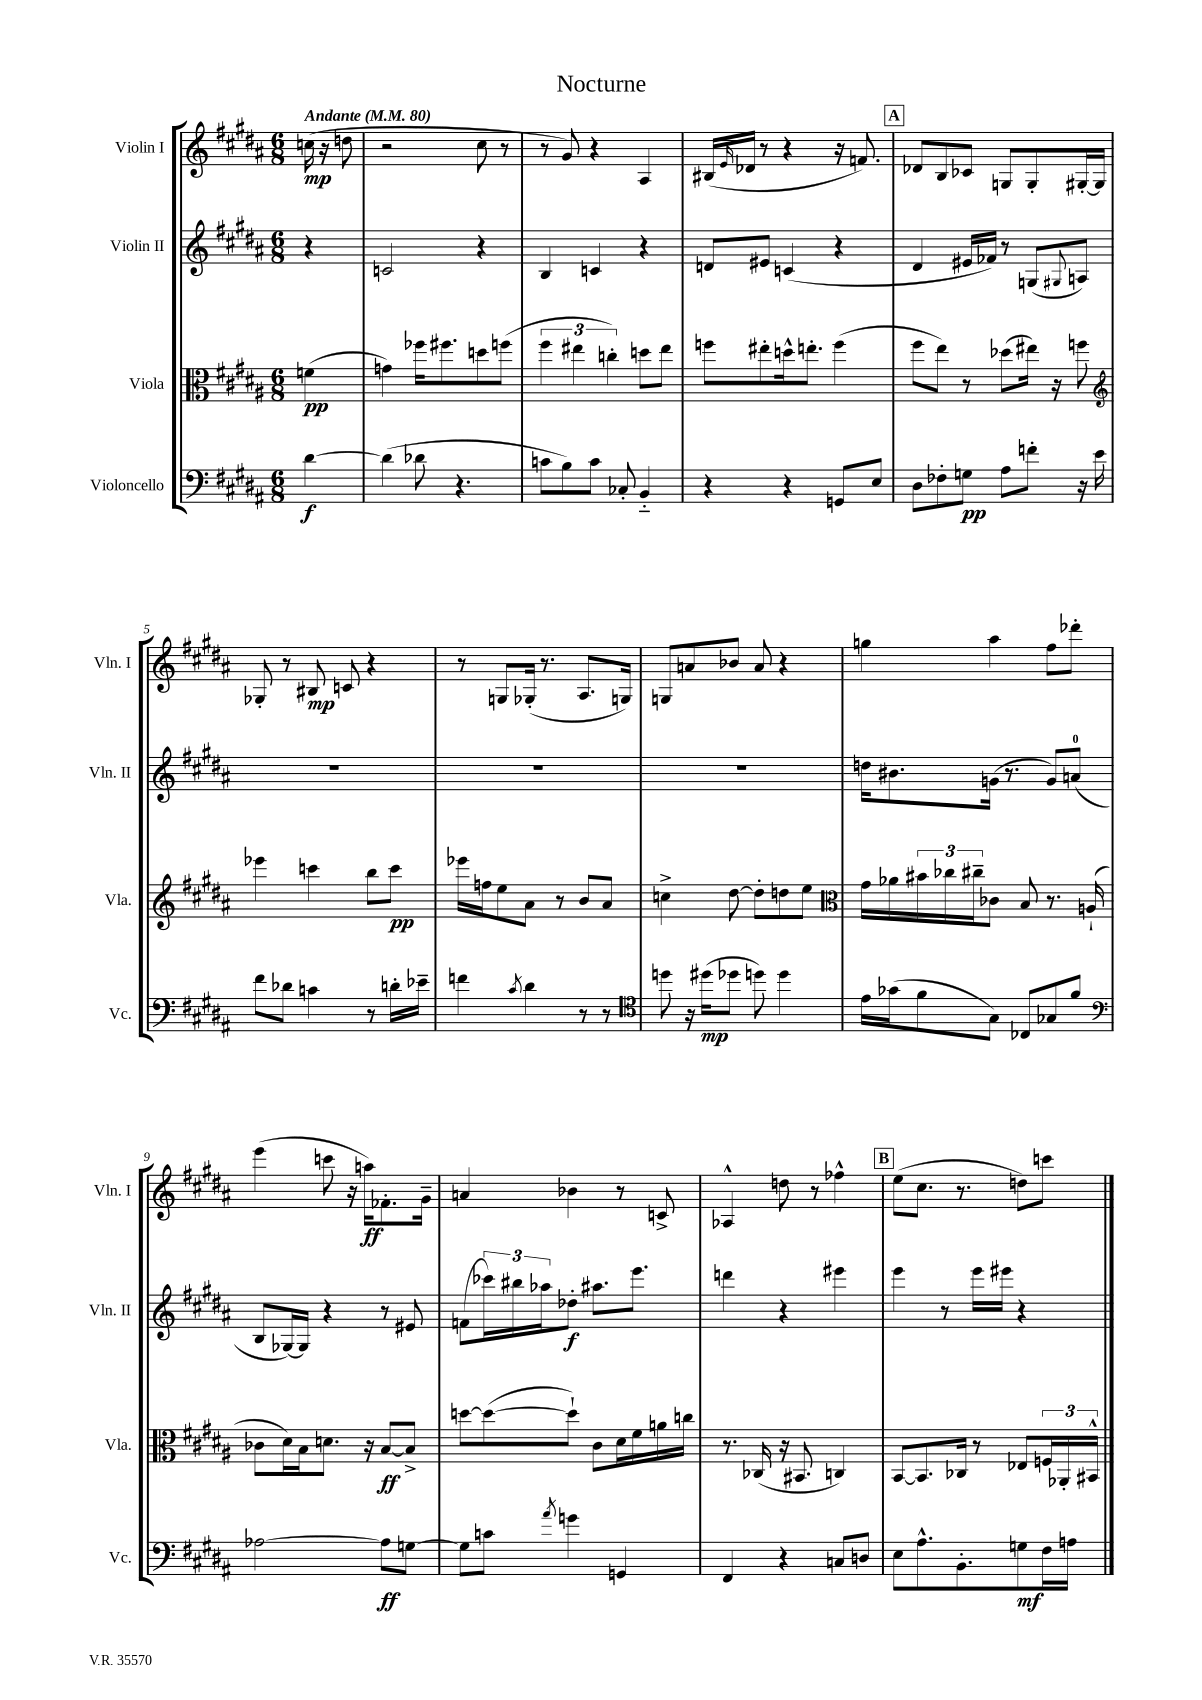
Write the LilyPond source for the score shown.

\header { title = "Nocturne" }
<<
\new StaffGroup <<
\new Staff = "s0" \with { instrumentName = "Violin I" shortInstrumentName = "Vln. I" } {
    \clef treble \key b \major \numericTimeSignature \time 6/8 \partial 4 \tempo "Andante" 4 = 80
    c''16\mp( r16 d''8 |
    r2 cis''8 r8 |
    r8 gis'8) r4 ais4 |
    bis16( \grace { e'16 } des'16 r8 r4 r16 f'8.) |
    \mark \markup { \box "A" } des'8 b8 ces'8 g8 g8-. gis16~-. gis16 |
    ges8-. r8 bis8\mp c'8 r4 |
    r8 g8 ges16-.( r8. ais8. g16) |
    g8 a'8 bes'8 a'8 r4 |
    g''4 ais''4 fis''8 des'''8-. |
    e'''4( c'''8 r16 a''16\ff) fes'8.-. gis'16-- |
    a'4 bes'4 r8 c'8-> |
    aes4-^ d''8 r8 fes''4-^ |
    \mark \markup { \box "B" } e''8( cis''8. r8. d''8) c'''8 \bar "|." |
}
\new Staff = "s1" \with { instrumentName = "Violin II" shortInstrumentName = "Vln. II" } {
    \clef treble \key b \major \numericTimeSignature \time 6/8 \partial 4
    r4 |
    c'2 r4 |
    b4 c'4 r4 |
    d'8 eis'8 c'4( r4 |
    \mark \markup { \box "A" } dis'4 eis'16 fes'16) r8 g8( \appoggiatura { gis8 } a8) |
    R2. |
    R2. |
    R2. |
    d''16 bis'8. g'16( r8. g'8) a'8-0( |
    b8 ges16~) ges16 r4 r8 eis'8 |
    f'8( \tuplet 3/2 { ces'''16) bis''16 aes''16 } des''8-.\f ais''8. e'''8. |
    d'''4 r4 eis'''4 |
    \mark \markup { \box "B" } e'''4 r8 e'''16 eis'''16 r4 \bar "|." |
}
\new Staff = "s2" \with { instrumentName = "Viola" shortInstrumentName = "Vla." } {
    \clef alto \key b \major \numericTimeSignature \time 6/8 \partial 4
    f'4\pp( |
    g'4) fes''16 fis''8. d''8 f''8( |
    \tuplet 3/2 { fis''4 eis''4 c''4-.) } d''8 eis''8 |
    f''8 eis''8-. d''16-^ e''8.-. f''4( |
    \mark \markup { \box "A" } fis''8 e''8) r8 des''8( eis''16) r16 f''8 |
    \clef treble ees'''4 c'''4 b''8 c'''8\pp |
    ees'''16 f''16 e''8 ais'8 r8 b'8 ais'8 |
    c''4-> dis''8~ dis''8-. d''8 e''8 |
    \clef alto gis'16 aes'16 \tuplet 3/2 { bis'16 ces''16 cis''16-- } ces'8 b8 r8. a16-!( |
    ces'8 dis'16) b16 d'8. r16 b8~\ff b8-> |
    d''8~ d''8~( d''8-!) cis'8 dis'16 fis'16 a'16 c''16 |
    r8. ces16( r16 bis,8. c4) |
    \mark \markup { \box "B" } b,8~ b,8. ces16 r8 ees8 \tuplet 3/2 { f16 aes,16-. bis,16-^ } \bar "|." |
}
\new Staff = "s3" \with { instrumentName = "Violoncello" shortInstrumentName = "Vc." } {
    \clef bass \key b \major \numericTimeSignature \time 6/8 \partial 4
    dis'4~\f |
    dis'4( des'8 r4. |
    c'8 b8) c'8 ces8-. b,4-_ |
    r4 r4 g,8 e8 |
    \mark \markup { \box "A" } dis8 fes8-. g8\pp ais8 f'8-. r16 e'16 |
    fis'8 des'8 c'4 r8 d'16-. ees'16-- |
    f'4 \acciaccatura { cis'8 } dis'4 r8 r8 |
    \clef tenor d''8 r16 dis''16\mp( des''8 d''8) d''4 |
    e'16 ges'16( fis'8 gis8) ces8 ges8 fis'8 |
    \clef bass aes2~ aes8\ff g8~ |
    g8 c'8 \acciaccatura { ais'8 } g'4 g,4 |
    fis,4 r4 c8 d8 |
    \mark \markup { \box "B" } e8 ais8.-^ b,8.-. g8\mf fis16 a16 \bar "|." |
}
>>
>>
